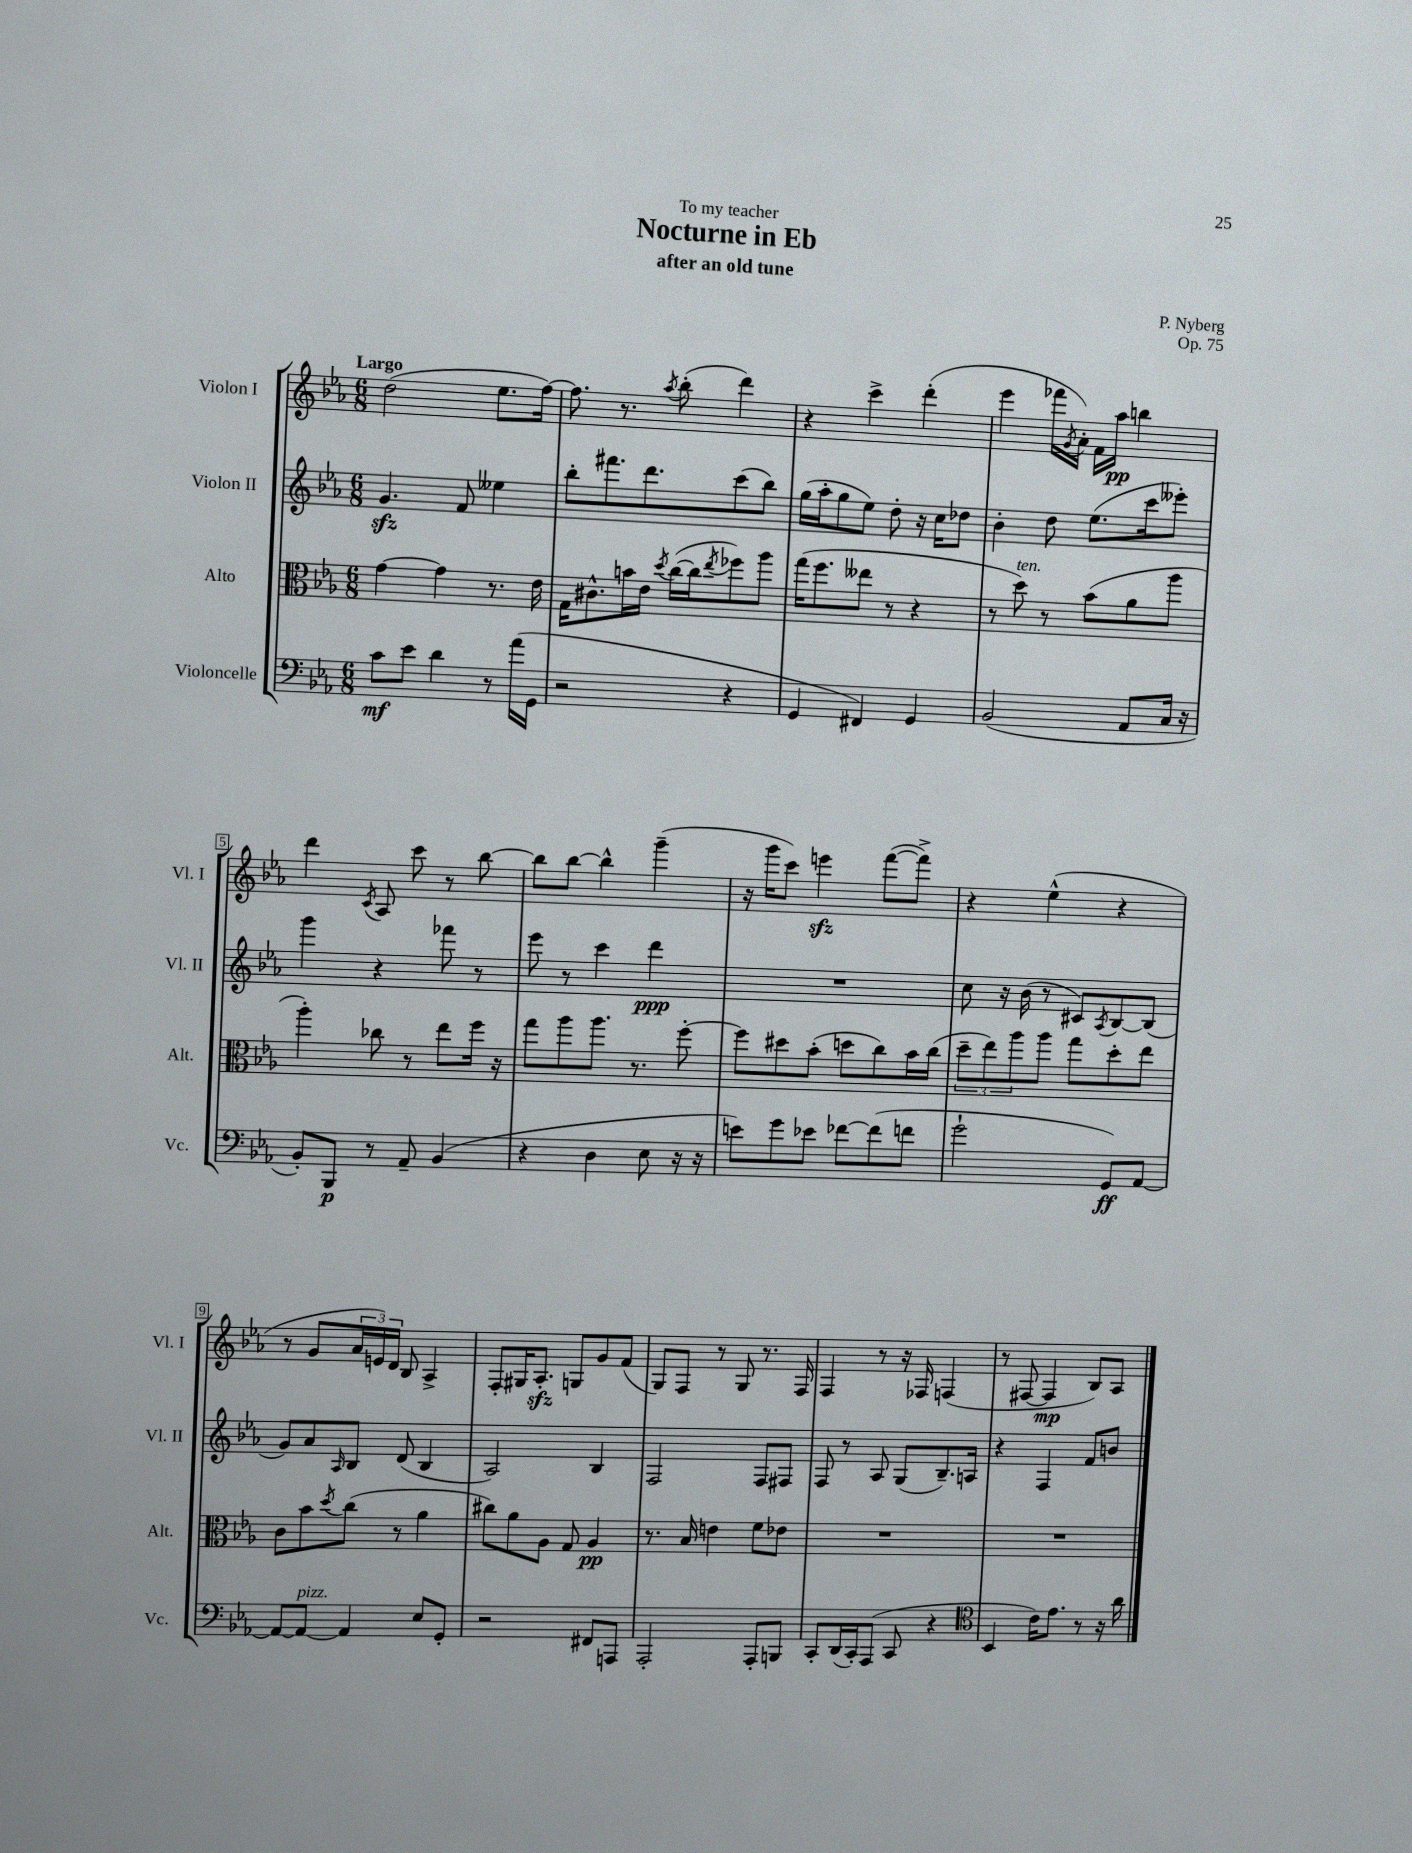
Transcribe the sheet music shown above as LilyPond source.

\header { title = "Nocturne in Eb" composer = "P. Nyberg" subtitle = "after an old tune" dedication = "To my teacher" opus = "Op. 75" }
<<
\new StaffGroup <<
\new Staff = "s0" \with { instrumentName = "Violon I" shortInstrumentName = "Vl. I" } {
    \clef treble \key ees \major \numericTimeSignature \time 6/8 \tempo "Largo"
    d''2( ees''8. f''16~) |
    f''8. r8. \acciaccatura { aes''8 } bes''8-.( d'''4) |
    r4 c'''4-> d'''4-.( |
    ees'''4 fes'''16 \acciaccatura { g'8 } aes'16-.) f'16 aes''16\pp b''4 |
    d'''4 \acciaccatura { c'8 } aes8 c'''8 r8 bes''8~ |
    bes''8 bes''8~ bes''4-^ g'''4--( |
    r16 g'''16 c'''8) e'''4\sfz f'''8~( f'''8->) |
    r4 ees''4-^( r4 |
    r8 g'8 \tuplet 3/2 { aes'16 e'16) d'16 } bes8 aes4-> |
    f8-. gis16 aes8.-.\sfz g8 g'8 f'8( |
    g8) f8 r8 g8 r8. f16 |
    f4 r8 r16 fes16 f4( |
    r8 fis8~ fis4\mp bes8) aes8 \bar "|." |
}
\new Staff = "s1" \with { instrumentName = "Violon II" shortInstrumentName = "Vl. II" } {
    \clef treble \key ees \major \numericTimeSignature \time 6/8
    g'4.\sfz f'8 eeses''4 |
    bes''8-. fis'''8. d'''8. c'''8( bes''8) |
    g''16( aes''16-. g''8 ees''8) d''8-. r16 c''16 des''8 |
    bes'4-. d''8 ees''8.( c'''16 eeses'''8-.) |
    g'''4 r4 fes'''8 r8 |
    ees'''8 r8 c'''4 d'''4\ppp |
    R2. |
    c''8 r16 bes'16( r8 cis'8) \acciaccatura { aes8 } bes8~ bes8( |
    g'8) aes'8 \grace { aes16 } bes8 d'8( bes4 |
    aes2) bes4 |
    f2 f8 fis8 |
    f8 r8 aes8 g8( bes8.--) a16 |
    r4 f4 f'8 b'8 \bar "|." |
}
\new Staff = "s2" \with { instrumentName = "Alto" shortInstrumentName = "Alt." } {
    \clef alto \key ees \major \numericTimeSignature \time 6/8
    g'4~ g'4 r8. ees'16 |
    g16 cis'8.-^ b'16 ees'16 \acciaccatura { d''8 } c''16~( c''16 \acciaccatura { ees''8 } fes''8) aes''8 |
    g''16( f''8. eeses''8 r8 r4 |
    r8 d''8^\markup { \italic "ten." }) r8 bes'8( aes'8 aes''8 |
    aes''4-.) ces''8 r8 ees''8 f''16 r16 |
    g''8 aes''8 aes''8. r8. f''8~-. |
    f''8 dis''8 bes'8-.( d''8 c''8) bes'16 c''16( |
    \tuplet 3/2 { d''8-- ees''8) aes''8 } aes''8 g''8 d''8-. ees''8 |
    c'8 bes'8 \acciaccatura { d''8 } c''8( r8 aes'4 |
    cis''8) aes'8 aes8 g8 aes4\pp |
    r8. bes16 e'4 f'8 ees'8 |
    R2. |
    R2. \bar "|." |
}
\new Staff = "s3" \with { instrumentName = "Violoncelle" shortInstrumentName = "Vc." } {
    \clef bass \key ees \major \numericTimeSignature \time 6/8
    c'8\mf ees'8 d'4 r8 aes'16( g,16 |
    r2 r4 |
    g,4 fis,4) g,4 |
    bes,2( aes,8 c16 r16 |
    bes,8-.) bes,,8\p r8 aes,8-- bes,4( |
    r4 d4 ees8 r16 r16 |
    e'8) g'8 ees'8 fes'8~ fes'8( f'8 |
    g'2-! g,8\ff) aes,8~ |
    aes,8~ aes,8~^\markup { \italic "pizz." } aes,4 ees8 g,8-. |
    r2 fis,8 a,,8 |
    aes,,2-. aes,,8-. b,,8 |
    c,8-. d,16( c,16-.) aes,,8( c,8 r4 |
    \clef tenor bes,4 c'16) ees'8. r8 r16 aes'16 \bar "|." |
}
>>
>>
\layout { \context { \Score \override BarNumber.stencil = #(make-stencil-boxer 0.1 0.3 ly:text-interface::print) } }
